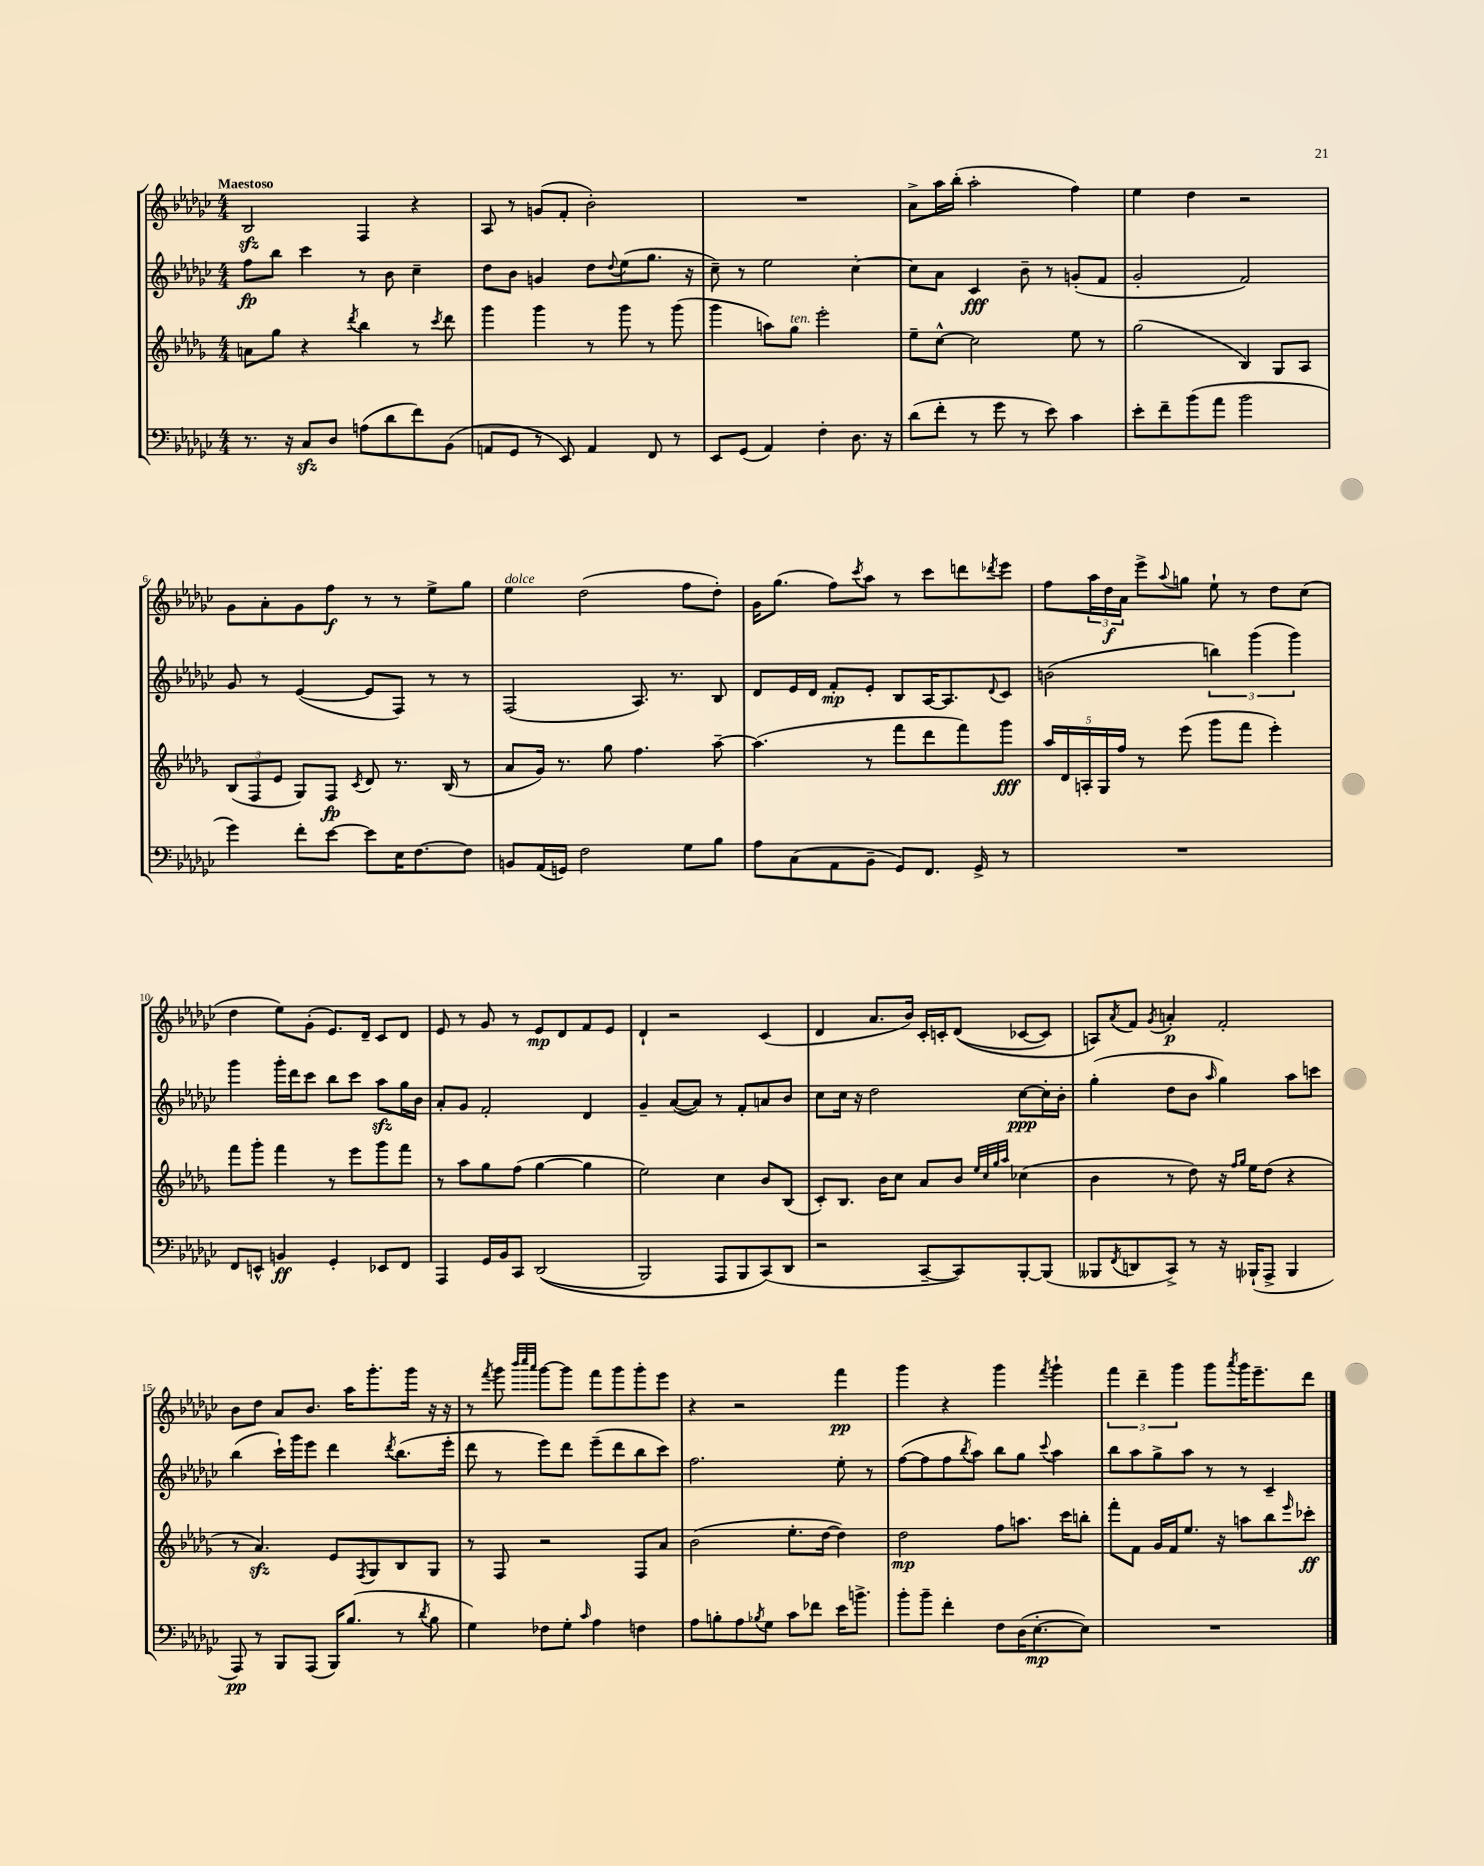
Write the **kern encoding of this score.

**kern	**dynam	**kern	**dynam	**kern	**dynam	**kern	**dynam
*part4	*part4	*part3	*part3	*part2	*part2	*part1	*part1
*staff4	*staff4	*staff3	*staff3	*staff2	*staff2	*staff1	*staff1
*clefF4	*	*clefG2	*	*clefG2	*	*clefG2	*
*k[b-e-a-d-g-c-]	*	*k[b-e-a-d-g-]	*	*k[b-e-a-d-g-c-]	*	*k[b-e-a-d-g-c-]	*
*M4/4	*	*M4/4	*	*M4/4	*	*M4/4	*
=1	=1	=1	=1	=1	=1	=1	=1
!	!	!	!	!	!	!LO:TX:a:B:t=Maestoso	!
8.r	.	8an\L	.	8ff\L	fp	2B-zz/	.
.	.	8gg-\J	.	8bb-\J	.	.	.
16r	.	.	.	.	.	.	.
8C-zz/L	.	4r	.	4ccc-\	.	.	.
8D-/J	.	.	.	.	.	.	.
.	.	8qddd-/	.	.	.	.	.
(8An\L	.	4bb-\	.	8r	.	4F/	.
8d-\	.	.	.	8b-\	.	.	.
8f\)	.	8r	.	4cc-~\	.	4r	.
.	.	8qccc/	.	.	.	.	.
(8BB-\J	.	8ddd-\	.	.	.	.	.
=2	=2	=2	=2	=2	=2	=2	=2
8AAn/L	.	4ggg-\	.	8dd-\L	.	8A-/	.
8GG-/J	.	.	.	8b-\J	.	8r	.
8r	.	4ggg-\	.	4gn/	.	(8gn/L	.
8EE-/)	.	.	.	.	.	8f'/J	.
4AA/	.	8r	.	8dd-\L	.	2b-'\)	.
.	.	.	.	8qqdd-/	.	.	.
.	.	8ggg-\	.	(8ee-\	.	.	.
8FF/	.	8r	.	8.gg-\J	.	.	.
8r	.	(8ggg-\	.	.	.	.	.
.	.	.	.	16r	.	.	.
=3	=3	=3	=3	=3	=3	=3	=3
8EE-/L	.	4ggg-\	.	8cc-~\)	.	1r	.
(8GG-/J	.	.	.	8r	.	.	.
4AA-/)	.	8aan\L)	.	2ee-\	.	.	.
!	!	!LO:TX:a:i:t=ten.	!	!	!	!	!
.	.	8gg-\J	.	.	.	.	.
4F'\	.	2eee-'\	.	.	.	.	.
8.D-\	.	.	.	[4cc-'\	.	.	.
16r	.	.	.	.	.	.	.
=4	=4	=4	=4	=4	=4	=4	=4
(8d-\L	.	8ee-~\L	.	8cc-\L]	.	8a-^\L	.
8f'\J	.	[8cc^^\J	.	8a-\J	.	16aa-\L	.
.	.	.	.	.	.	(16bb-'\JJ	.
8r	.	2cc\]	.	4c-/	fff	2aa-'\	.
8g-\	.	.	.	.	.	.	.
8r	.	.	.	8b-~\	.	.	.
8e-\)	.	.	.	8r	.	.	.
4c-\	.	8ee-\	.	(8gn'/L	.	4ff\)	.
.	.	8r	.	8f/J	.	.	.
=5	=5	=5	=5	=5	=5	=5	=5
8e-'\L	.	(2gg-\	.	2g-'/	.	4ee-\	.
8f~\	.	.	.	.	.	.	.
(8b-\	.	.	.	.	.	4dd-\	.
8a-\J	.	.	.	.	.	.	.
2b-\	.	4B-/)	.	2f/)	.	2r	.
.	.	8G-/L	.	.	.	.	.
.	.	8A-/J	.	.	.	.	.
!!LO:LB:g=z
=6	=6	=6	=6	=6	=6	=6	=6
4g-\)	.	(12B-/L	.	8g-/	.	8g-\L	.
.	.	12F/	.	.	.	.	.
.	.	.	.	8r	.	8a-'\	.
.	.	12e-/J	.	.	.	.	.
8f'\L	.	8G-/L)	.	([4e-/	.	8g-\	.
[8e-\J	.	8F/J	fp	.	.	8ff\J	f
.	.	8qc/	.	.	.	.	.
8e-\L]	.	8d-/	.	8e-/L]	.	8r	.
16E-\K	.	8.r	.	8F/J)	.	8r	.
[8.F\	.	.	.	.	.	.	.
.	.	.	.	8r	.	8ee-^\L	.
.	.	(16B-/	.	.	.	.	.
8F\J]	.	8r	.	8r	.	8gg-\J	.
=7	=7	=7	=7	=7	=7	=7	=7
!	!	!	!	!	!	!LO:TX:a:i:t=dolce	!
8BBn/L	.	8a-/L	.	(2F/	.	4ee-\	.
(16AA-/L	.	16g-/Jk)	.	.	.	.	.
16GGn/JJ)	.	8.r	.	.	.	.	.
2F\	.	.	.	.	.	(2dd-\	.
.	.	8gg-\	.	.	.	.	.
.	.	4.ff\	.	8.A-/)	.	.	.
.	.	.	.	8.r	.	.	.
8G-\L	.	.	.	.	.	8ff\L	.
8B-\J	.	[8aa-~\	.	8B-/	.	8dd-'\J)	.
=8	=8	=8	=8	=8	=8	=8	=8
8A-\L	.	(4.aa-\]	.	8d-/L	.	16g-\KL	.
.	.	.	.	.	.	(8.gg-\J	.
(8C-\	.	.	.	16e-/L	.	.	.
.	.	.	.	16d-/JJ	.	.	.
8AA-\	.	.	.	8f'/L	mp	8ff\L)	.
.	.	.	.	.	.	8qccc-/	.
8BB-~\J	.	8r	.	8e-'/J	.	8aa-\J	.
8GG-/L)	.	8fff\L	.	8B-/L	.	8r	.
8.FF/J	.	8ddd-\	.	[16A-/K	.	8ccc-\L	.
.	.	.	.	8.A-/]	.	.	.
.	.	8fff\)	.	.	.	8dddn\	.
16GG-^/	.	.	.	.	.	.	.
.	.	.	.	8qqd-/	.	8qddd-X/	.
8r	.	8ggg-\J	fff	8c-/J	.	8eee-\J	.
=9	=9	=9	=9	=9	=9	=9	=9
1r	.	20aa-/LL	.	(2bn\	.	8ff\L	.
.	.	20d-/	.	.	.	.	.
.	.	20An'/	.	.	.	.	.
.	.	.	.	.	.	24aa-\L	.
.	.	20G-/	.	.	.	.	.
.	.	.	.	.	.	24dd-\	f
.	.	20ff/JJ	.	.	.	.	.
.	.	.	.	.	.	24a-\JJ	.
.	.	8r	.	.	.	8eee-^\L	.
.	.	.	.	.	.	8qqaa-/	.
.	.	(8eee-\	.	.	.	8ggn\J	.
.	.	8ggg-\L	.	6bbn\)	.	8ee-`\	.
.	.	8fff\J	.	.	.	8r	.
.	.	.	.	(6ggg-\	.	.	.
.	.	4eee-'\)	.	.	.	8dd-\L	.
.	.	.	.	6ggg-\)	.	.	.
.	.	.	.	.	.	(8cc-\J	.
!!LO:LB:g=z
=10	=10	=10	=10	=10	=10	=10	=10
8FF/L	.	8fff\L	.	4ggg-\	.	4dd-\	.
8EEn^^/J	.	8ggg-'\J	.	.	.	.	.
4BBn/	ff	4fff\	.	16ggg-'\LL	.	8ee-\L)	.
.	.	.	.	16ddd-\J	.	.	.
.	.	.	.	8ccc-\J	.	(8g-'\J	.
4GG-'/	.	8r	.	8bb-\L	.	8.e-/L)	.
.	.	8eee-\L	.	8ccc-\J	.	.	.
.	.	.	.	.	.	16d-~/Jk	.
8EE-X/L	.	8ggg-\	.	8aa-zz\L	.	8c-/L	.
8FF/J	.	8fff\J	.	16gg-\L	.	8d-/J	.
.	.	.	.	16b-\JJ	.	.	.
=11	=11	=11	=11	=11	=11	=11	=11
4AAA-/	.	8r	.	8a-'/L	.	8e-/	.
.	.	8aa-\L	.	8g-/J	.	8r	.
16GG-/LL	.	8gg-\	.	2f'/	.	8g-/	.
16BB-/J	.	.	.	.	.	.	.
8CC-/J	.	(8ff\J	.	.	.	8r	.
((2DD-/	.	[4gg-\	.	.	.	8e-/L	mp
.	.	.	.	.	.	8d-/	.
.	.	4gg-\]	.	4d-/	.	8f/	.
.	.	.	.	.	.	8e-/J	.
=12	=12	=12	=12	=12	=12	=12	=12
2BBB-/)	.	2ee-\)	.	4g-~/	.	4d-`/	.
.	.	.	.	([8a-/L	.	2r	.
.	.	.	.	8a-/J])	.	.	.
8AAA-/L	.	4cc\	.	8r	.	.	.
8BBB-/	.	.	.	8f'/L	.	.	.
(8CC-/)	.	8b-/L	.	8an/	.	(4c-/	.
8DD-/J	.	(8B-/J	.	8b-/J	.	.	.
=13	=13	=13	=13	=13	=13	=13	=13
2r	.	8c'/L)	.	8cc-\L	.	4d-/	.
.	.	8.B-/J	.	16cc-\Jk	.	.	.
.	.	.	.	16r	.	.	.
.	.	.	.	2dd-\	.	8.a-/L	.
.	.	16b-\KL	.	.	.	.	.
.	.	8cc\J	.	.	.	.	.
.	.	.	.	.	.	16b-/Jk)	.
[8CC-~/L	.	8a-/L	.	.	.	16c-'/LL	.
.	.	.	.	.	.	16cn'/J	.
8CC-/])	.	8b-/J	.	.	.	((8d-/J	.
.	.	32qqee-/LLL	.	.	.	.	.
.	.	32qqcc/	.	.	.	.	.
.	.	32qqgg-/	.	.	.	.	.
.	.	32qqaa-/JJJ	.	.	.	.	.
[8BBB-'/	.	(4cc-X\	.	[8cc-\L	ppp	[8c-X/L	.
(8BBB-/J]	.	.	.	16cc-'\L]	.	8c-/J])	.
.	.	.	.	16b-'\JJ	.	.	.
=14	=14	=14	=14	=14	=14	=14	=14
8BBB--X/L	.	4b-\	.	(4gg-'\	.	8An/L)	.
8qFF/	.	.	.	.	.	8qa-/	.
8DDn/	.	.	.	.	.	8f/J	.
.	.	.	.	.	.	8qg-/	.
8CC-^/J)	.	8r	.	8dd-\L	.	4an'/	p
8r	.	8dd-\)	.	8b-\J	.	.	.
.	.	.	.	16qqaa-/	.	.	.
16r	.	16r	.	4gg-\)	.	2f'/	.
.	.	16qqff/LL	.	.	.	.	.
.	.	16qqgg-/JJ	.	.	.	.	.
(16BBB-X`/KL	.	16ee-\KL	.	.	.	.	.
8AAA-^/J	.	(8dd-\J	.	.	.	.	.
4BBB-/	.	4r	.	8aa-\L	.	.	.
.	.	.	.	8cccn\J	.	.	.
!!LO:LB:g=z
=15	=15	=15	=15	=15	=15	=15	=15
8AAA-/)	pp	8r	.	(4bb-\	.	8b-\L	.
8r	.	4.a-zz/)	.	.	.	8dd-\J	.
8BBB-/L	.	.	.	16ccc-`\LL)	.	8a-/L	.
.	.	.	.	16ggg-\J	.	.	.
(8AAA-/J	.	.	.	8eee-\J	.	8.b-/J	.
16BBB-/KL)	.	8e-/L	.	4ddd-\	.	.	.
(8.B-/J	.	.	.	.	.	16aa-\KL	.
.	.	8qF/	.	.	.	.	.
.	.	8G-/	.	.	.	8.ggg-'\	.
.	.	.	.	8qddd-/	.	.	.
8r	.	8B-/	.	(8.bb-\L	.	.	.
.	.	.	.	.	.	16ggg-\Jk	.
8qd-/	.	.	.	.	.	.	.
8B-\	.	8G-/J	.	.	.	16r	.
.	.	.	.	16eee-'\Jk	.	16r	.
=16	=16	=16	=16	=16	=16	=16	=16
4G-\)	.	8r	.	8ddd-\	.	8r	.
.	.	.	.	.	.	8qfff/	.
.	.	8F/	.	8r	.	8ggg-\	.
.	.	.	.	.	.	32qqbbb-/LLL	.
.	.	.	.	.	.	32qqcccc-/	.
.	.	.	.	.	.	32qqaaa-/JJJ	.
8F-X\L	.	2r	.	8eee-\L)	.	[8ggg-\L	.
8G-'\J	.	.	.	8ddd-\J	.	8ggg-\J]	.
16qqc-/	.	.	.	.	.	.	.
4A-\	.	.	.	(8eee-~\L	.	8fff\L	.
.	.	.	.	8ddd-\	.	8ggg-\	.
4Fn\	.	8F/L	.	8bb-\	.	8ggg-'\	.
.	.	8a-/J	.	8ccc-\J)	.	8eee-\J	.
=17	=17	=17	=17	=17	=17	=17	=17
8A-\L	.	(2b-\	.	2.ff\	.	4r	.
8Bn'\	.	.	.	.	.	.	.
8A-\	.	.	.	.	.	2r	.
8qB-X/	.	.	.	.	.	.	.
8G-\J	.	.	.	.	.	.	.
8c-\L	.	8.ee-'\L	.	.	.	.	.
8f-X\J	.	.	.	.	.	.	.
.	.	[16dd-\Jk	.	.	.	.	.
16e-\KL	.	4dd-\])	.	8ee-'\	.	4fff\	pp
8.bn^\J	.	.	.	.	.	.	.
.	.	.	.	8r	.	.	.
=18	=18	=18	=18	=18	=18	=18	=18
8b-'\L	.	2dd-\	mp	([8ff\L	.	4ggg-\	.
8b-~\J	.	.	.	8ff\]	.	.	.
4f'\	.	.	.	8ff\	.	4r	.
.	.	.	.	8qbb-/	.	.	.
.	.	.	.	8aa-\J)	.	.	.
8F\L	.	8ff\L	.	8bb-\L	.	4ggg-\	.
(16D-\K	.	8.aan\J	.	8gg-\J	.	.	.
[8.E-'\	mp	.	.	.	.	.	.
.	.	.	.	8qqccc-/	.	8qfff/	.
.	.	.	.	4aa-\	.	4ggg-`\	.
.	.	16ccc\KL	.	.	.	.	.
8E-\J])	.	8bbn'\J	.	.	.	.	.
=19	=19	=19	=19	=19	=19	=19	=19
1r	.	8fff'\L	.	8bb-\L	.	6fff\	.
.	.	8f\J	.	8aa-\	.	.	.
.	.	.	.	.	.	6ddd-~\	.
.	.	16g-/LL	.	8gg-^\	.	.	.
.	.	16f/J	.	.	.	.	.
.	.	.	.	.	.	6ggg-\	.
.	.	8.ee-/J	.	8aa-\J	.	.	.
.	.	.	.	8r	.	8ggg-\L	.
.	.	16r	.	.	.	.	.
.	.	.	.	.	.	8qaaa-/	.
.	.	8aan\L	.	8r	.	16ggg-\K	.
.	.	.	.	.	.	8.eee-~\	.
.	.	8bb-\	.	4c-~/	.	.	.
.	.	16qqeee-/	.	.	.	.	.
.	.	8ccc-X'\J	ff	.	.	8ddd-\J	.
==	==	==	==	==	==	==	==
*-	*-	*-	*-	*-	*-	*-	*-
